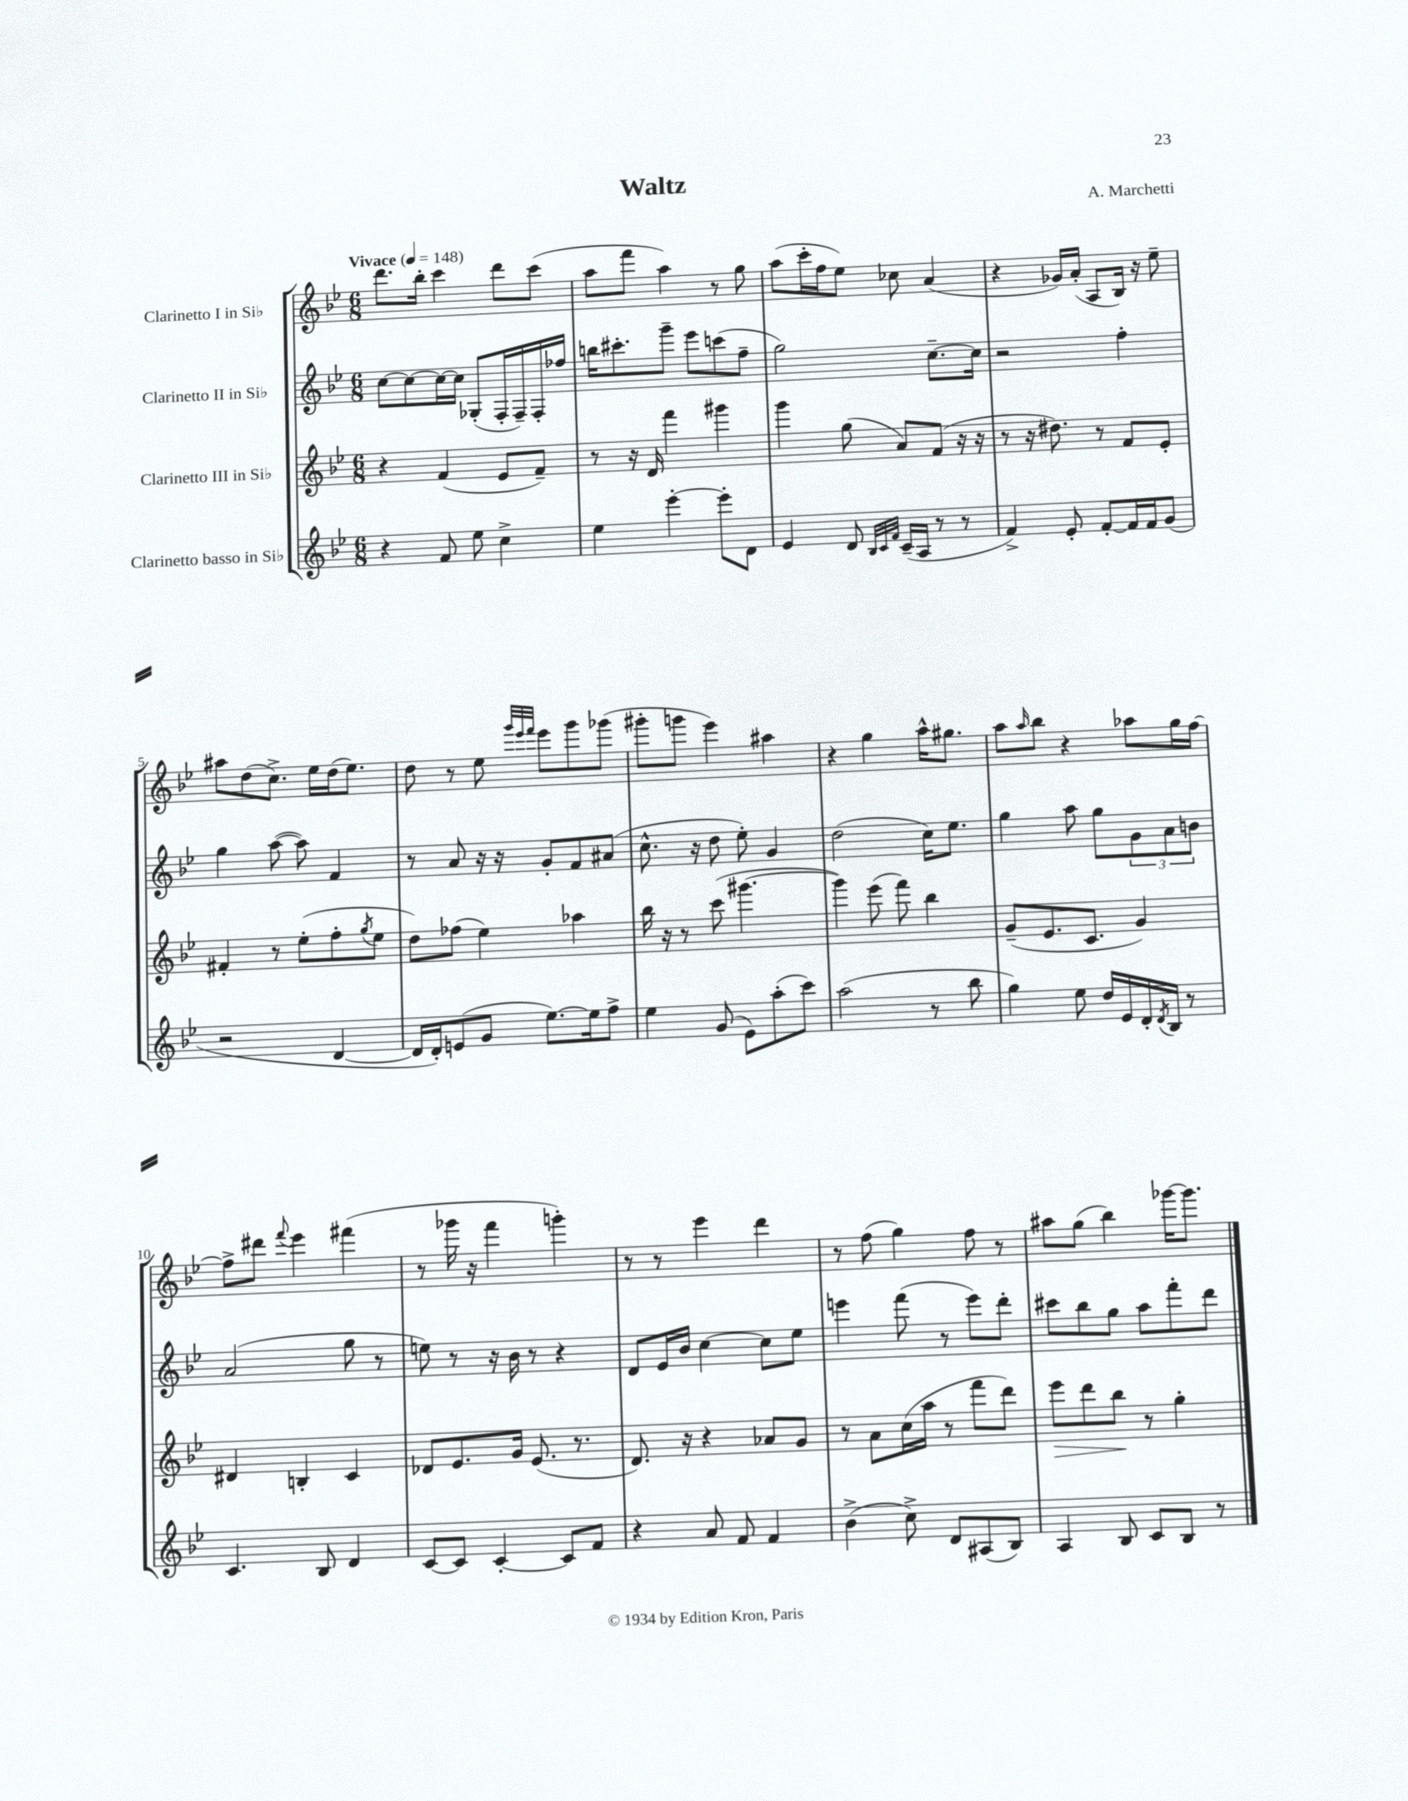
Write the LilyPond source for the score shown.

\header { title = "Waltz" composer = "A. Marchetti" }
<<
\new StaffGroup <<
\new Staff = "s0" \with { instrumentName = "Clarinetto I in Sib" } {
    \clef treble \key bes \major \numericTimeSignature \time 6/8 \tempo "Vivace" 4 = 148
    d'''8. bes''16-. c'''4 d'''8 c'''8( |
    a''8 f'''8 a''4) r8 g''8 |
    a''8( c'''16-. f''16 ees''8) ces''8 a'4( |
    r4 ges'16) a'16-.( a8 bes16) r16 ees''8-- |
    ais''8 d''8( c''8.->) ees''16 d''16( ees''8.) |
    d''8 r8 ees''8 \grace { g'''32 ees'''32 f'''32 } ees'''8 g'''8 ges'''8( |
    gis'''8-. g'''8 ees'''4) ais''4 |
    r4 g''4 a''16-^ gis''8. |
    a''8 \grace { a''16 } bes''8 r4 aes''8 g''16 f''16~ |
    f''8-> dis'''8 \appoggiatura { f'''8 } ees'''4 fis'''4( |
    r8 ges'''16 r16 f'''4 g'''4-.) |
    r8 r8 ees'''4 d'''4 |
    r8 f''8( g''4) f''8 r8 |
    ais''8 g''8( bes''4) ges'''16~ ges'''8. \bar "|." |
}
\new Staff = "s1" \with { instrumentName = "Clarinetto II in Sib" } {
    \clef treble \key bes \major \numericTimeSignature \time 6/8
    c''8~ c''8~ c''16~ c''16 ges8-.( f16-. f16--) f16-. fes''16 |
    b''16 cis'''8.-. g'''8-- ees'''8 c'''8( f''8-- |
    g''2) c''8.~-- c''16 |
    r2 f''4-. |
    g''4 a''8~( a''8) f'4 |
    r8 a'8 r16 r16 g'8-. f'8 ais'8( |
    c''8.-^ r16 d''8 ees''8-.) g'4 |
    d''2( c''16) ees''8. |
    g''4 a''8 g''8 \tuplet 3/2 { g'8 a'8 b'8 } |
    a'2( g''8 r8 |
    e''8) r8 r16 bes'16 r8 r4 |
    d'8 ees'16 bes'16 c''4~ c''8 ees''8 |
    e'''4 f'''8( r8 e'''8) d'''8-. |
    cis'''8 bes''8 g''8 a''8 f'''8-. d'''8 \bar "|." |
}
\new Staff = "s2" \with { instrumentName = "Clarinetto III in Sib" } {
    \clef treble \key bes \major \numericTimeSignature \time 6/8
    r4 f'4( ees'8 f'8--) |
    r8 r16 d'16 f'''4 gis'''4 |
    g'''4 g''8( a'8) f'8( r16 r16 |
    r8 r16 dis''8.) r8 f'8 ees'8-. |
    fis'4-. r8 ees''8-.( f''8-. \acciaccatura { g''8 } ees''8 |
    d''8) fes''8( ees''4) aes''4 |
    bes''16 r16 r8 c'''8( gis'''4.~ |
    gis'''4) ees'''8( f'''8) bes''4 |
    g'8--( ees'8. c'8. g'4) |
    dis'4 b4-. c'4 |
    des'8 ees'8. g'16 ees'8.( r8. |
    d'8.) r16 r4 aes'8 g'8 |
    r8 a'8 c''16( a''16 r8 f'''8 d'''8) |
    ees'''8\> d'''8 bes''8\! r8 g''4-. \bar "|." |
}
\new Staff = "s3" \with { instrumentName = "Clarinetto basso in Sib" } {
    \clef treble \key bes \major \numericTimeSignature \time 6/8
    r4 f'8 ees''8 c''4-> |
    ees''4 ees'''4~-. ees'''8-. d'8 |
    ees'4 d'8 \grace { bes32 c'32 f'32 } c'16--( a16 r8 r8 |
    f'4->) ees'8-. f'8~-. f'16 f'16 g'8( |
    r2 d'4~ |
    d'16 d'16-.) e'8( g'8 ees''8.~) ees''16 f''8-> |
    ees''4 g'8( ees'8) a''8-.( c'''8) |
    a''2( r8 bes''8 |
    g''4) ees''8 d''16 ees'16 d'16-. \acciaccatura { d'8 } bes16 r8 |
    c'4. bes8 d'4 |
    c'8~ c'8 c'4~-. c'8 f'8 |
    r4 a'8 f'8 f'4 |
    bes'4->( c''8->) d'8 ais8( bes8) |
    a4 bes8 c'8 bes8 r8 \bar "|." |
}
>>
>>
